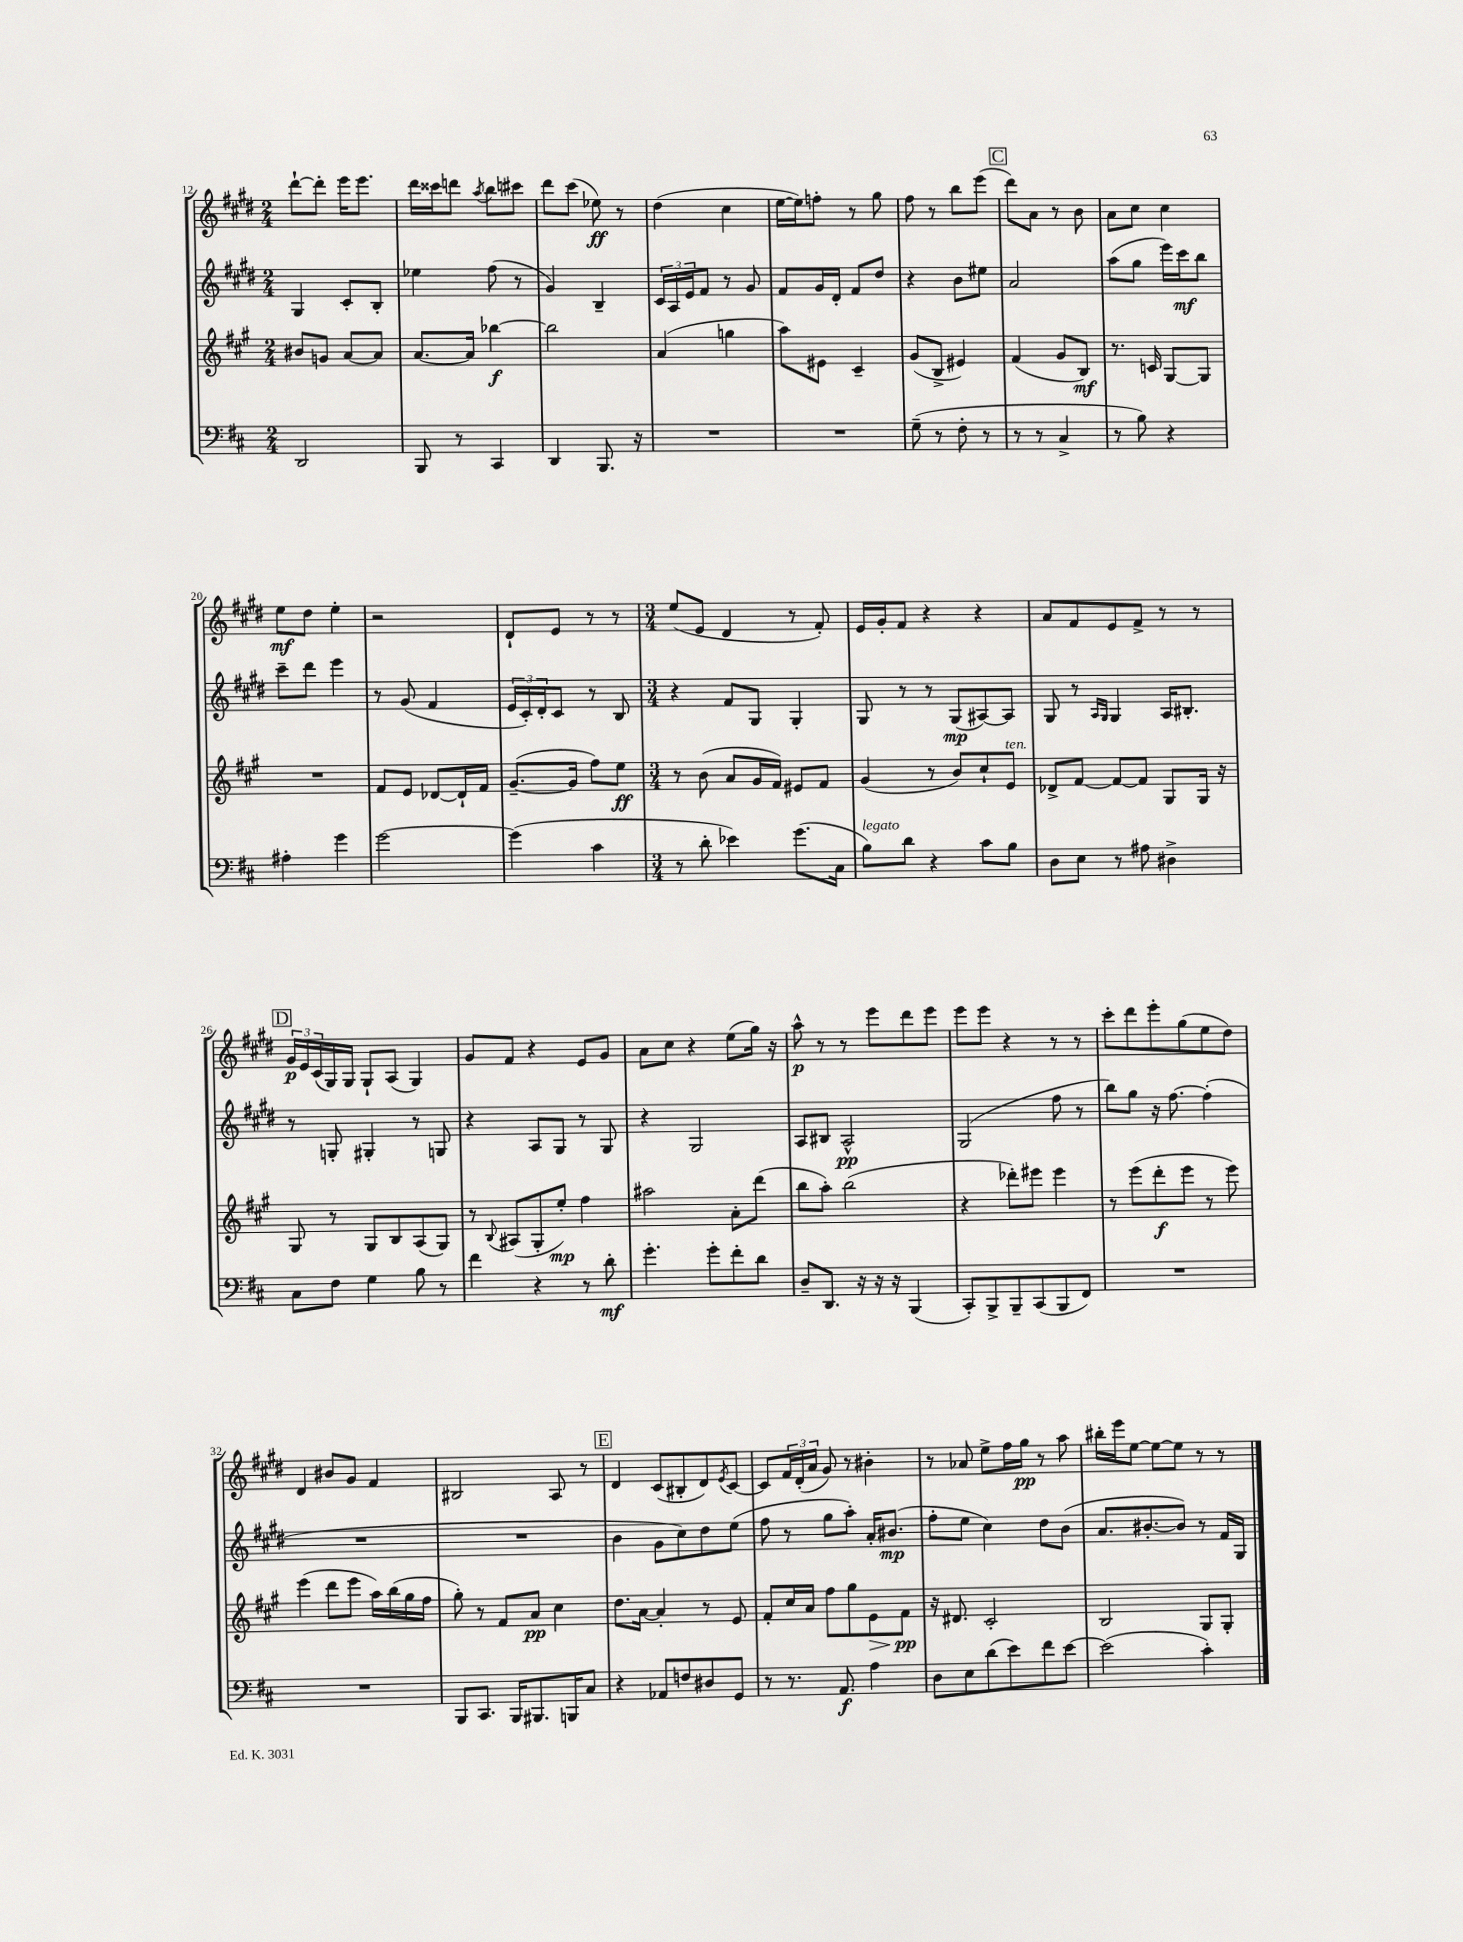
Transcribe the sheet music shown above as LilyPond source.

<<
\new StaffGroup <<
\new Staff = "s0" {
    \clef treble \key e \major \numericTimeSignature \time 2/4
    dis'''8~-! dis'''8-. e'''16 e'''8. |
    dis'''16 cisis'''16 d'''8 \acciaccatura { a''8 } b''8 cis'''8 |
    dis'''8 cis'''8( ees''8\ff) r8 |
    dis''4( cis''4 |
    e''16~ e''16) f''8-. r8 gis''8 |
    fis''8 r8 b''8 e'''8( |
    \mark \markup { \box "C" } dis'''8) a'8 r8 b'8 |
    a'8 cis''8 cis''4 |
    e''8\mf dis''8 e''4-. |
    r2 |
    dis'8-! e'8 r8 r8 |
    \numericTimeSignature \time 3/4 e''8( e'8 dis'4 r8 fis'8-.) |
    e'16 gis'16-. fis'8 r4 r4 |
    a'8 fis'8 e'8 fis'8-> r8 r8 |
    \mark \markup { \box "D" } \tuplet 3/2 { gis'16\p e'16 cis'16( } gis16) gis16 gis8-! a8( gis4) |
    gis'8 fis'8 r4 e'8 gis'8 |
    a'8 cis''8 r4 e''8( gis''16) r16 |
    a''8-^\p r8 r8 e'''8 dis'''8 e'''8 |
    e'''8 e'''8 r4 r8 r8 |
    cis'''8-. dis'''8 e'''8-. gis''8( e''8 dis''8) |
    dis'4 bis'8 gis'8 fis'4 |
    bis2 a8 r8 |
    \mark \markup { \box "E" } dis'4 cis'8( bis8-. dis'8) \acciaccatura { e'8 } cis'8~ |
    cis'8 \tuplet 3/2 { fis'16 dis'16-.( a'16 } gis'8) r8 bis'4-. |
    r8 aes'8 e''8-> fis''16 gis''16\pp r8 a''8 |
    bis''16-. e'''16 e''8~ e''8~ e''8 r8 r8 \bar "|." |
}
\new Staff = "s1" {
    \clef treble \key e \major \numericTimeSignature \time 2/4
    gis4 cis'8-. b8-. |
    ees''4 fis''8( r8 |
    gis'4) b4-- |
    \tuplet 3/2 { cis'16 a16 e'16 } fis'8 r8 gis'8 |
    fis'8 gis'16 dis'16-. fis'8 dis''8 |
    r4 b'8 eis''8 |
    \mark \markup { \box "C" } a'2 |
    a''8( gis''8 e'''16) cis'''16\mf b''8 |
    cis'''8-- dis'''8 e'''4 |
    r8 gis'8( fis'4 |
    \tuplet 3/2 { e'16 cis'16-.) dis'16-. } cis'8 r8 b8 |
    \numericTimeSignature \time 3/4 r4 fis'8 gis8 gis4-. |
    gis8 r8 r8 gis8\mp( ais8~) ais8 |
    gis8 r8 \grace { a16 gis16 } gis4 a16 bis8.-. |
    \mark \markup { \box "D" } r8 g8-. gis4-. r8 g8 |
    r4 a8 gis8 r8 gis8 |
    r4 gis2 |
    a8 bis8 a2-^\pp |
    gis2( fis''8 r8 |
    b''8) gis''8 r16 fis''8.~ fis''4-.( |
    R2. |
    R2. |
    \mark \markup { \box "E" } b'4 gis'8 cis''8) dis''8 e''8( |
    fis''8 r8 gis''8 a''8-.) a'16-. bis'8.\mp( |
    fis''8-. e''8 cis''4) dis''8 b'8( |
    a'8. bis'8.~-. bis'8) r8 fis'16 gis16 \bar "|." |
}
\new Staff = "s2" {
    \clef treble \key a \major \numericTimeSignature \time 2/4
    bis'8 g'8 a'8~ a'8 |
    a'8.~ a'16 bes''4~\f |
    bes''2 |
    a'4( g''4 |
    a''8) eis'8 cis'4-- |
    gis'8( b8-> eis'4) |
    \mark \markup { \box "C" } fis'4( gis'8 b8\mf) |
    r8. c'16 gis8~ gis8 |
    R2 |
    fis'8 e'8 des'8~ des'16-! fis'16 |
    gis'8.~--( gis'16 fis''8) e''8\ff |
    \numericTimeSignature \time 3/4 r8 b'8( a'8 gis'16 fis'16) eis'8 fis'8 |
    gis'4( r8 b'8) cis''8-! e'8^\markup { \italic "ten." } |
    des'8-> fis'8~ fis'8~ fis'8 gis8 gis16 r16 |
    \mark \markup { \box "D" } gis8 r8 gis8 b8 a8( gis8) |
    r8 \appoggiatura { b8 } ais8( gis8-. e''8-.\mp) fis''4 |
    ais''2 a'8-. d'''8( |
    b''8 a''8-.) b''2( |
    r4 des'''8-.) eis'''8 eis'''4 |
    r8 e'''8( d'''8-.\f e'''8 r8 e'''8) |
    e'''4( d'''8 e'''8 a''16) b''16( gis''16 fis''16 |
    gis''8-.) r8 fis'8 a'8\pp cis''4 |
    \mark \markup { \box "E" } d''8. a'16~ a'4-. r8 e'8 |
    fis'8-. cis''16 a'16 fis''8 gis''8 e'8\> fis'8\pp\! |
    r16 dis'8. cis'2-. |
    b2 gis8 gis8-. \bar "|." |
}
\new Staff = "s3" {
    \clef bass \key d \major \numericTimeSignature \time 2/4
    d,2 |
    b,,8 r8 cis,4 |
    d,4 b,,8. r16 |
    R2 |
    R2 |
    g8--( r8 fis8-. r8 |
    \mark \markup { \box "C" } r8 r8 cis4-> |
    r8 b8) r4 |
    ais4-. g'4 |
    g'2~ |
    g'4( cis'4 |
    \numericTimeSignature \time 3/4 r8 d'8-. ees'4) g'8.( cis16 |
    b8^\markup { \italic "legato" }) d'8 r4 cis'8 b8 |
    d8 e8 r8 ais8 dis4-> |
    \mark \markup { \box "D" } cis8 fis8 g4 b8 r8 |
    fis'4 r4 r8 d'8-.\mf |
    g'4.-. g'8-. fis'8-. d'8 |
    d8-- d,8. r16 r16 r16 b,,4( |
    cis,8-.) b,,8-> b,,8-- cis,8( b,,8 fis,8) |
    R2. |
    R2. |
    b,,8 cis,8. b,,16 bis,,8. b,,16 cis8 |
    \mark \markup { \box "E" } r4 aes,8 f8 dis8 g,8 |
    r8 r8. a,8.\f a4 |
    d8 e8 d'8( e'8) fis'8 e'8~ |
    e'2( cis'4-.) \bar "|." |
}
>>
>>
\layout { \context { \Score currentBarNumber = #12 } }
